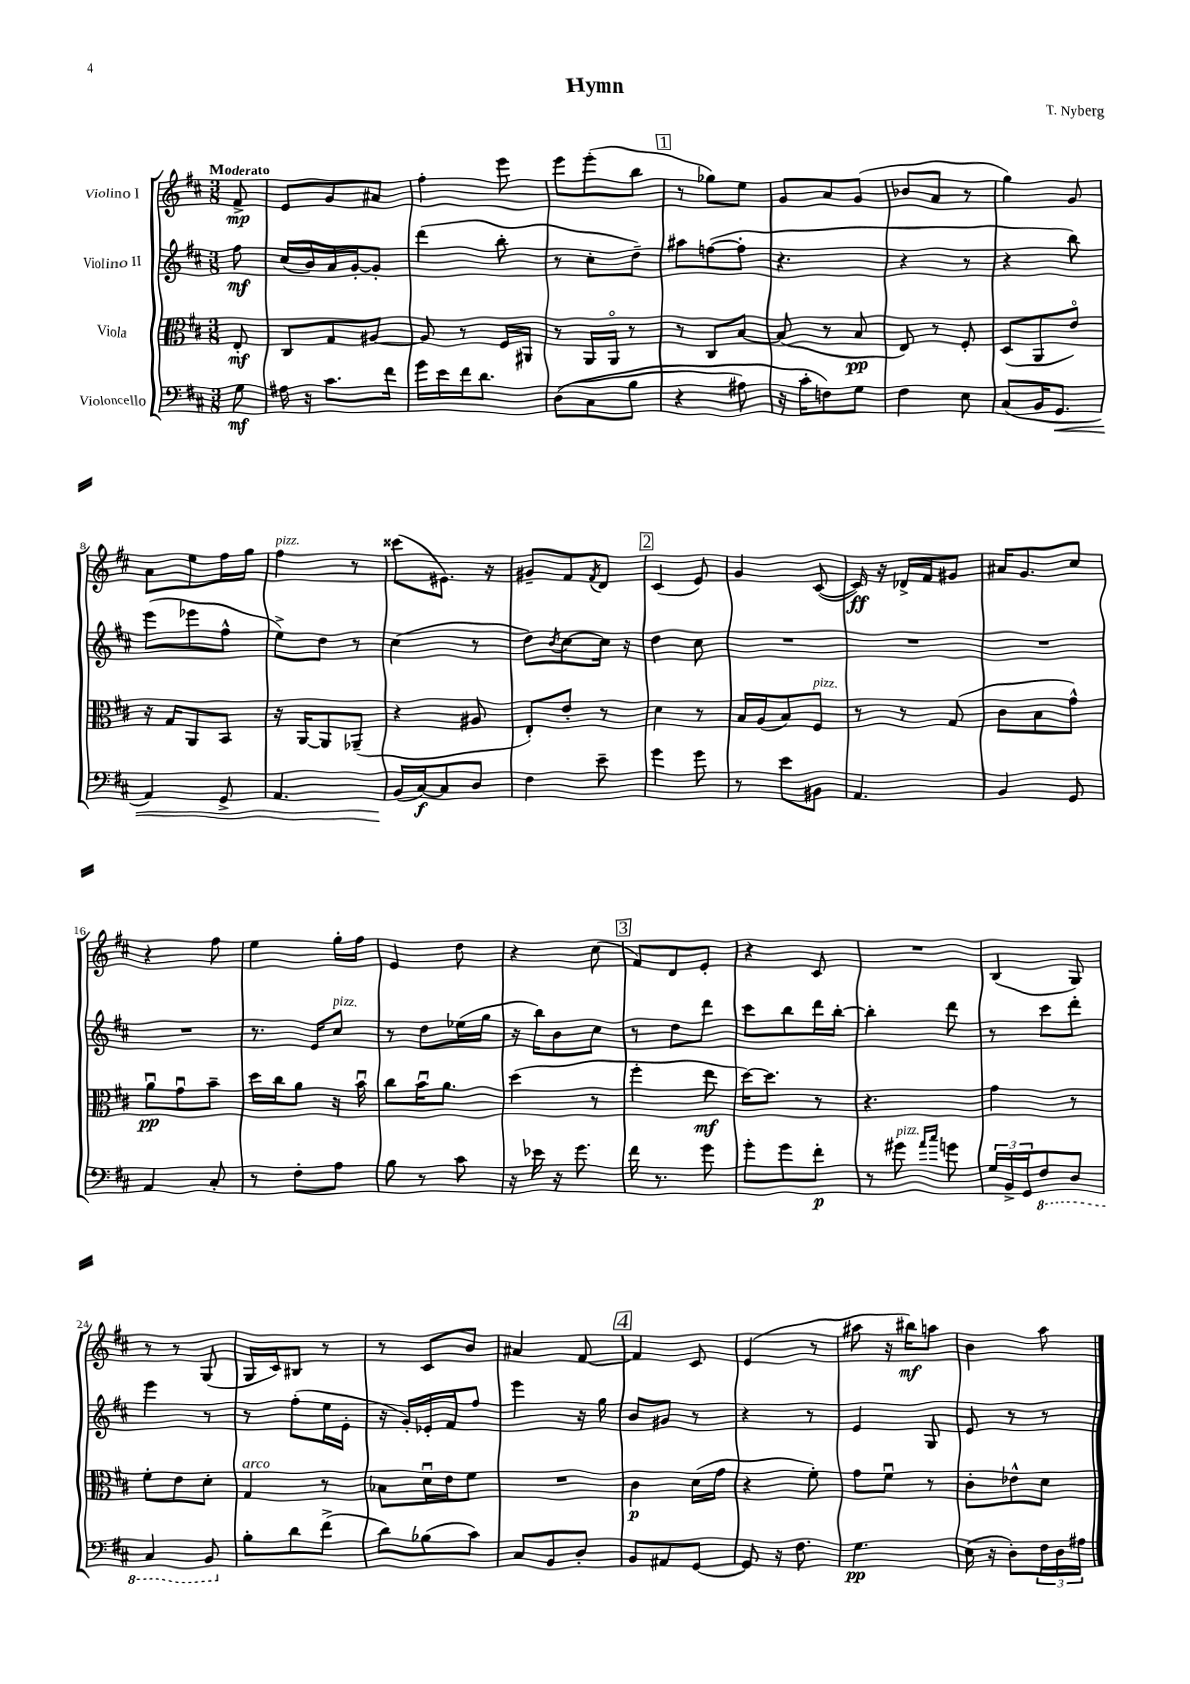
\header { title = "Hymn" composer = "T. Nyberg" }
<<
\new StaffGroup <<
\new Staff = "s0" \with { instrumentName = "Violino I" } {
    \clef treble \key d \major \numericTimeSignature \time 3/8 \partial 8 \tempo "Moderato"
    fis'8->\mp |
    e'8 g'8 ais'8 |
    fis''4-. e'''8 |
    e'''8 e'''8-.( b''8 |
    \mark \markup { \box "1" } r8 ges''8) e''8 |
    g'8 a'8 g'8( |
    bes'8 a'8 r8 |
    g''4) g'8 |
    a'8 e''8 fis''16 g''16 |
    fis''4^\markup { \italic "pizz." } r8 |
    cisis'''8( eis'8.) r16 |
    gis'8-- fis'8 \acciaccatura { fis'8 } d'8 |
    \mark \markup { \box "2" } cis'4( e'8) |
    g'4 cis'8~( |
    cis'16\ff) r16 des'16-> fis'16 gis'8 |
    ais'16 g'8. cis''8 |
    r4 fis''8 |
    e''4 g''16-. fis''16 |
    e'4 d''8 |
    r4 cis''8( |
    \mark \markup { \box "3" } fis'8) d'8 e'8-. |
    r4 cis'8 |
    R4. |
    b4( g8) |
    r8 r8 g8( |
    g16 cis'16) bis8 r8 |
    r8 cis'8 b'8 |
    ais'4 fis'8~ |
    \mark \markup { \box "4" } fis'4 cis'8 |
    e'4( r8 |
    ais''8 r16 bis''16\mf) a''8 |
    b'4 a''8 \bar "|." |
}
\new Staff = "s1" \with { instrumentName = "Violino II" } {
    \clef treble \key d \major \numericTimeSignature \time 3/8 \partial 8
    fis''8\mf |
    cis''16( b'16) a'16 g'16~-. g'8-. |
    d'''4( b''8-. |
    r8 cis''8-. d''8--) |
    \mark \markup { \box "1" } ais''8 f''8~( f''8-. |
    r4. |
    r4 r8 |
    r4 b''8) |
    e'''8( ees'''8 fis''8-^ |
    e''8->) d''8 r8 |
    cis''4( r8 |
    d''8) \acciaccatura { b'8 } cis''8~ cis''16 r16 |
    \mark \markup { \box "2" } d''4 cis''8 |
    R4. |
    R4. |
    R4. |
    R4. |
    r8. e'16 cis''8^\markup { \italic "pizz." } |
    r8 d''8 ees''16( g''16 |
    r16 b''16) b'8 cis''8 |
    \mark \markup { \box "3" } r8 d''8 d'''8 |
    cis'''8 b''8 d'''16 b''16~-. |
    b''4-. d'''8 |
    r8 cis'''8 d'''8-. |
    e'''4 r8 |
    r8 fis''8-.( e''16 e'16-. |
    r16 g'16-.) ees'16-. fis'16 fis''8 |
    e'''4 r16 g''16 |
    \mark \markup { \box "4" } b'8 gis'8 r8 |
    r4 r8 |
    e'4 g8 |
    e'8 r8 r8 \bar "|." |
}
\new Staff = "s2" \with { instrumentName = "Viola" } {
    \clef alto \key d \major \numericTimeSignature \time 3/8 \partial 8
    e8-.\mf |
    cis8 g8 ais8~ |
    ais8 r8 fis16 ais,16 |
    r8 a,16 a,16\flageolet r8 |
    \mark \markup { \box "1" } r8 cis8 b8~ |
    b8( r8 b8\pp |
    e8) r8 fis8-. |
    d8( a,8 e'8\flageolet) |
    r16 g16 a,8 b,8 |
    r16 a,16~ a,8 aes,8--( |
    r4 ais8 |
    e8-.) e'8-. r8 |
    \mark \markup { \box "2" } d'4 r8 |
    b16 a16( b8) fis8^\markup { \italic "pizz." } |
    r8 r8 g8( |
    cis'8 b8 g'8-^) |
    a'8\downbow\pp g'8\downbow b'8-- |
    d''16 cis''16 a'8 r16 b'16\downbow |
    cis''8 b'16\downbow a'8. |
    d''4( r8 |
    \mark \markup { \box "3" } fis''4-. e''8\mf |
    d''16~) d''8. r8 |
    r4. |
    g'4 r8 |
    fis'8-. e'8 d'8-. |
    g4^\markup { \italic "arco" } r8 |
    bes8 d'16\downbow e'16 fis'8 |
    R4. |
    \mark \markup { \box "4" } cis'4\p d'16( g'16 |
    r4 fis'8-.) |
    g'8 fis'8\downbow r8 |
    cis'8-. ees'8-^ d'8 \bar "|." |
}
\new Staff = "s3" \with { instrumentName = "Violoncello" } {
    \clef bass \key d \major \numericTimeSignature \time 3/8 \partial 8
    g8\mf |
    ais16 r16 cis'8. fis'16 |
    g'16 e'16 fis'16 d'8. |
    d8(\( cis8 b8 |
    \mark \markup { \box "1" } r4 ais8) |
    r16 cis'16-. f8\) g8 |
    fis4 e8 |
    cis8( b,16 g,8.\< |
    a,4) g,8-> |
    a,4. |
    b,16\!( cis16~\f) cis8 d8 |
    fis4 e'8-- |
    \mark \markup { \box "2" } g'4 g'8 |
    r8 e'8 bis,8 |
    a,4. |
    b,4 g,8 |
    a,4 cis8-. |
    r8 fis8-. a8 |
    b8 r8 cis'8 |
    r16 ees'16 r16 g'8. |
    \mark \markup { \box "3" } fis'16 r8. g'8 |
    g'8-. g'8 fis'8-.\p |
    r8 gis'8^\markup { \italic "pizz." } \grace { a'16 cis''16 } g'8 |
    \tuplet 3/2 { g16 b,16-> g,16 } \ottava #-1 fis,8 d,8 |
    cis,4 b,,8 \ottava #0 |
    b8-. d'8 fis'8->( |
    d'8) bes8( cis'8) |
    cis8 b,8 d8-. |
    \mark \markup { \box "4" } b,8 ais,8 g,8~ |
    g,8 r16 fis8. |
    g4.\pp |
    e16( r16 d8-.) \tuplet 3/2 { fis16 d16 ais16 } \bar "|." |
}
>>
>>
